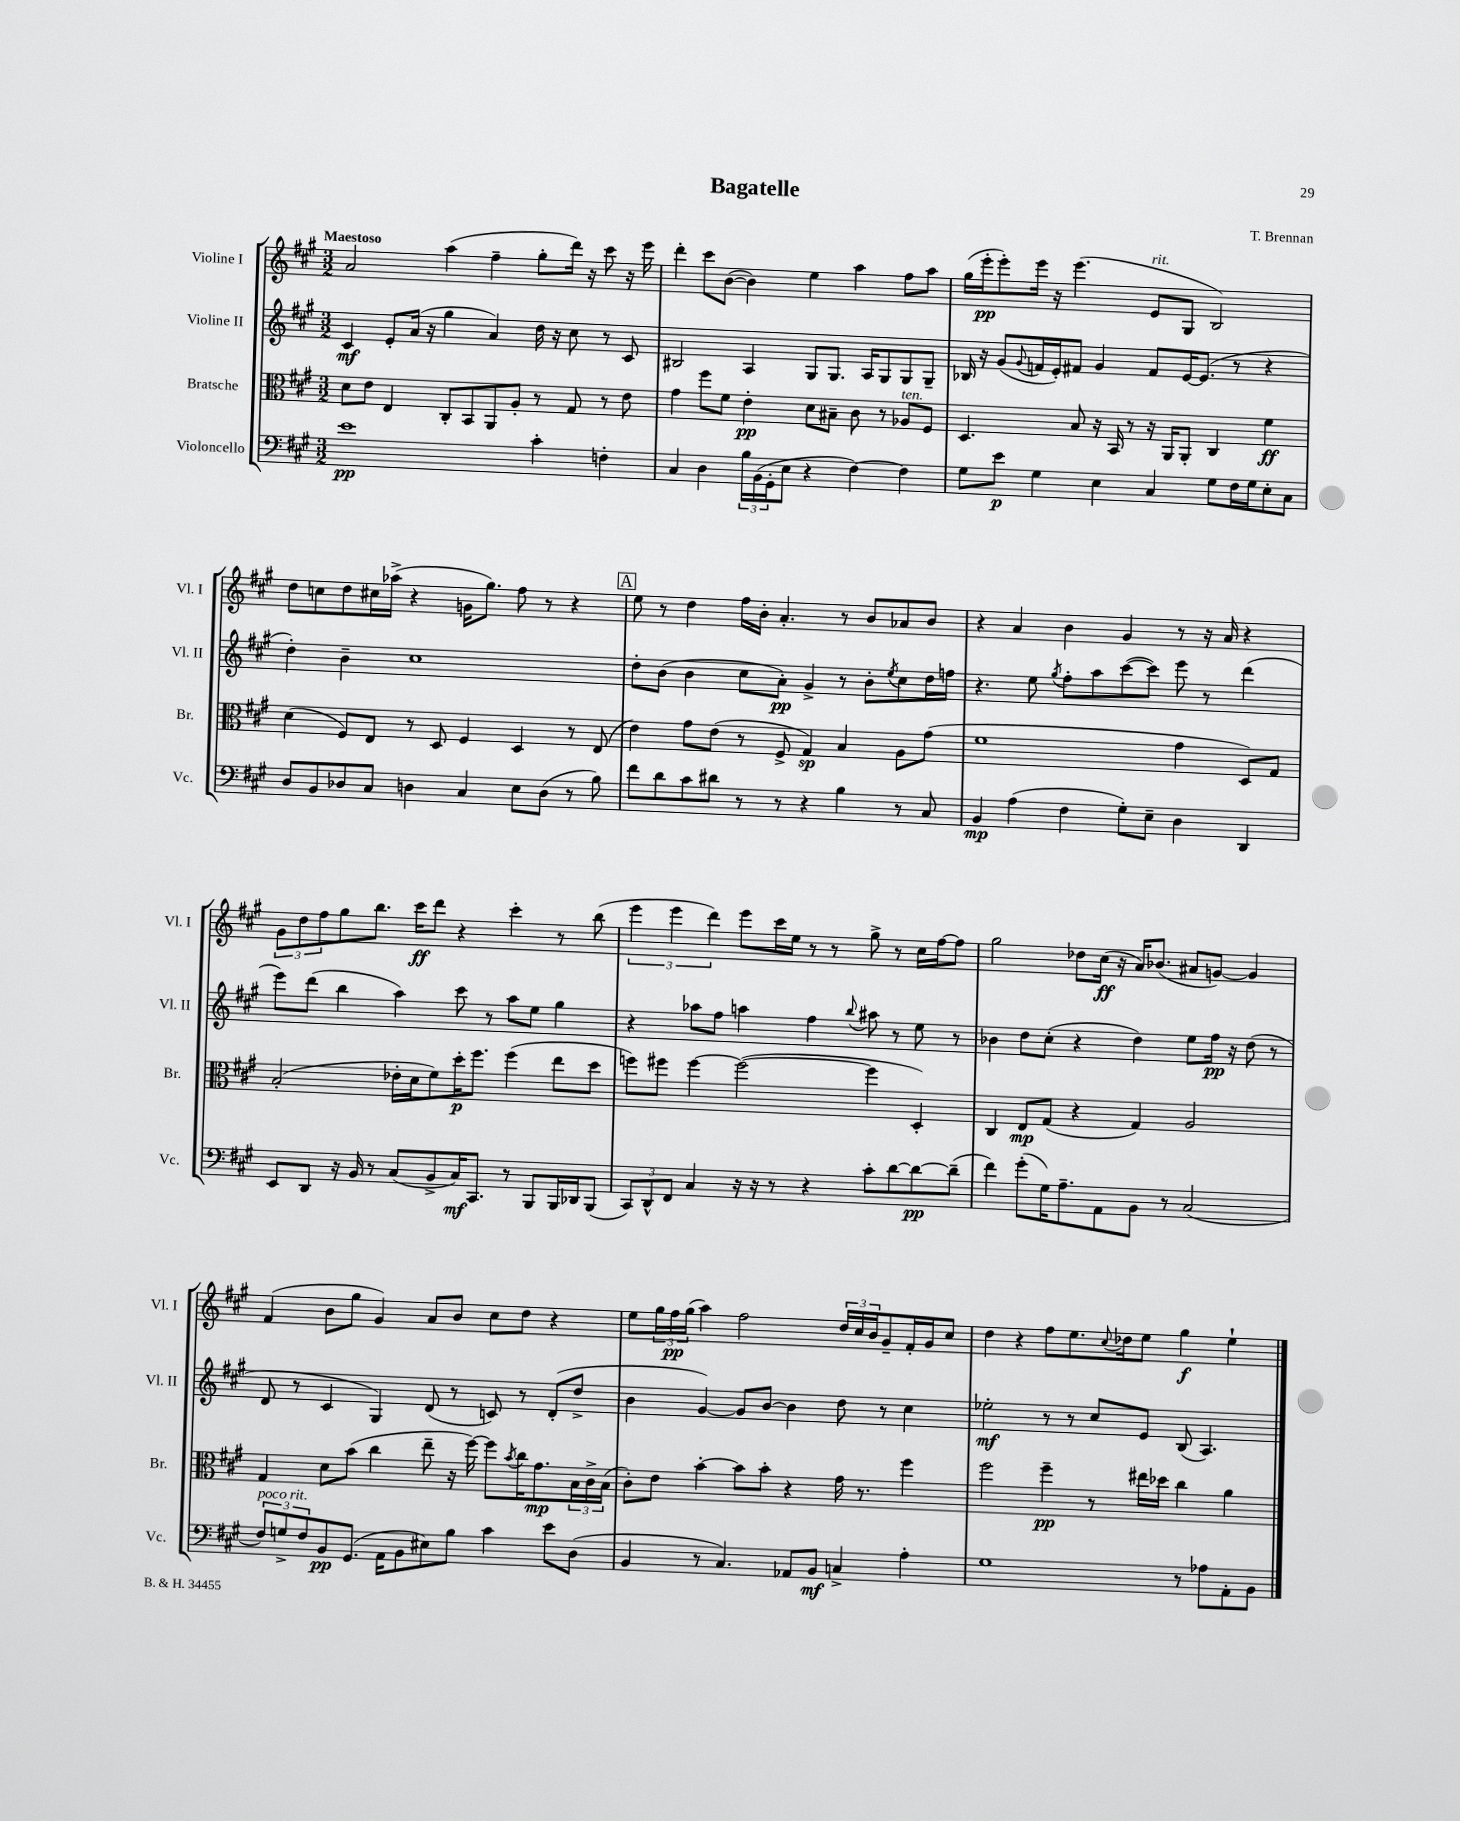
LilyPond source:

\header { title = "Bagatelle" composer = "T. Brennan" }
<<
\new StaffGroup <<
\new Staff = "s0" \with { instrumentName = "Violine I" shortInstrumentName = "Vl. I" } {
    \clef treble \key a \major \numericTimeSignature \time 3/2 \tempo "Maestoso"
    a'2 a''4( fis''4-- gis''8-. d'''16) r16 cis'''8 r16 e'''16 |
    d'''4-. cis'''8 b'8~( b'4) e''4 a''4 fis''8 a''8 |
    gis''16( e'''16-.\pp e'''8-.) e'''16 r16 e'''4.( e'8^\markup { \italic "rit." } gis8 b2) |
    d''8 c''8 d''8 cis''16 aes''16->( r4 g'16 gis''8.) fis''8 r8 r4 |
    \mark \markup { \box "A" } e''8 r8 d''4 fis''16 b'16-. a'4.-. r8 b'8 aes'8 b'8 |
    r4 a'4 b'4 gis'4 r8 r16 a'16 r4 |
    \tuplet 3/2 { gis'8 d''8 fis''8 } gis''8 b''8. cis'''16\ff d'''8 r4 cis'''4-. r8 b''8( |
    \tuplet 3/2 { e'''4 e'''4 d'''4) } e'''8 cis'''16 e''16 r8 r8 gis''8-> r8 cis''16 fis''16~ fis''8 |
    gis''2 des''8 cis''16\ff( r16 a'16) bes'8.( ais'8 g'8~) g'4 |
    fis'4( b'8 gis''8 gis'4) a'8 b'8 cis''8 d''8 r4 |
    e''8 \tuplet 3/2 { gis''16 fis''16\pp gis''16( } a''4) fis''2 \tuplet 3/2 { d''16 cis''16 b'16 } gis'8-- fis'16-. gis'16 cis''8 |
    d''4 r4 fis''8 e''8. \appoggiatura { cis''8 } des''16 e''8 gis''4\f e''4-! \bar "|." |
}
\new Staff = "s1" \with { instrumentName = "Violine II" shortInstrumentName = "Vl. II" } {
    \clef treble \key a \major \numericTimeSignature \time 3/2
    cis'4\mf e'8-. a'16( r16 gis''4 a'4) d''16 r16 cis''8 r8 cis'8 |
    bis2 a4 gis8 gis8. a16 gis8 gis8 gis8-- |
    bes16 r16 gis'8( \appoggiatura { gis'8 } f'16 e'16-.) fis'8 gis'4 fis'8 e'16~ e'8.( r8 r4 |
    d''4-.) b'4-- cis''1 |
    \mark \markup { \box "A" } d''8-. b'8( b'4 cis''8 a'8-.\pp) gis'4-> r8 b'8-. \acciaccatura { e''8 } cis''8 d''16 f''16 |
    r4. e''8 \acciaccatura { gis''8 } fis''8-. a''8 cis'''8~( cis'''8) e'''8 r8 d'''4( |
    e'''8) d'''8( b''4 a''4) cis'''8 r8 a''8 e''8 gis''4 |
    r4 aes''8 fis''8 a''4 fis''4 \appoggiatura { b''8 } ais''8 r8 e''8 r8 |
    bes'4 d''8 cis''8-.( r4 d''4) e''8 fis''16\pp r16 d''8( r8 |
    d'8 r8 cis'4 gis4) d'8( r8 c'8) r8 d'8-.( d''8-> |
    b'4 gis'4~) gis'8 b'8~ b'4 d''8 r8 cis''4 |
    ees''2-.\mf r8 r8 cis''8 e'8 b8( a4.) \bar "|." |
}
\new Staff = "s2" \with { instrumentName = "Bratsche" shortInstrumentName = "Br." } {
    \clef alto \key a \major \numericTimeSignature \time 3/2
    d'8 e'8 e4 cis8-. b,8 a,8 a8-. r8 gis8 r8 e'8 |
    gis'4 fis''8 fis'8 e'4-.\pp d'8 bis8-- cis'8 r8 aes8^\markup { \italic "ten." } fis8 |
    d4. b8 r16 b,16 r8 r16 a,16 a,8-. cis4 fis'4\ff |
    d'4( fis8) e8 r8 d8 fis4 d4 r8 e8( |
    \mark \markup { \box "A" } e'4) gis'8 e'8( r8 fis8-> gis4\sp) b4 a8 gis'8( |
    fis'1 gis'4 d8) gis8 |
    b2-.( ees'16-. d'16 fis'8) d''16-.\p fis''8. fis''4( e''8 d''8 |
    f''8) fis''8 fis''4~ fis''2~( fis''4 d4-.) |
    cis4 e8\mp gis8( r4 gis4) a2 |
    gis4 d'8 b'8( cis''4 e''8-- r16 fis''16~) fis''8 \acciaccatura { b'8 } cis''16 gis'8.\mp \tuplet 3/2 { b16 cis'16-> b16( } |
    cis'8-.) e'8 b'4~-. b'8 b'8-. r4 gis'16 r8. fis''4 |
    fis''2 fis''4--\pp r8 eis''16 des''16 cis''4 a'4 \bar "|." |
}
\new Staff = "s3" \with { instrumentName = "Violoncello" shortInstrumentName = "Vc." } {
    \clef bass \key a \major \numericTimeSignature \time 3/2
    e'1\pp cis'4-. f4-. |
    cis4 d4 \tuplet 3/2 { b16 b,16( gis,16-. } e8 r4 fis4~) fis4 |
    gis8 e'8\p gis4 e4 cis4 gis8 fis16 gis16 e8-. cis8 |
    d8 b,8 des8 cis8 d4 cis4 e8 d8( r8 b8) |
    \mark \markup { \box "A" } fis'8 d'8 cis'8 dis'8 r8 r8 r4 b4 r8 cis8 |
    b,4\mp a4( fis4 gis8-.) e8-- d4 d,4 |
    e,8 d,8 r16 b,16 r8 cis8( b,8-> cis16\mf) cis,8. r8 b,,8 b,,16 des,16 b,,8( |
    \tuplet 3/2 { cis,8) d,8-^ fis,8 } cis4 r16 r16 r8 r4 cis'8-. d'8~ d'8~\pp d'8--( |
    fis'4) gis'8-.( gis16) a8.-- a,8 b,8 r8 cis2( |
    \tuplet 3/2 { fis8^\markup { \italic "poco rit." }) g8-> fis8 } b,8\pp gis,8.( a,16 b,8 eis8) b8 cis'4 e'8 d8( |
    b,4 r8 cis4.) aes,8 b,8\mf c4-> a4-. |
    gis1 r8 aes8 a,8-. b,8 \bar "|." |
}
>>
>>
\layout { \context { \Score \remove "Bar_number_engraver" } }
